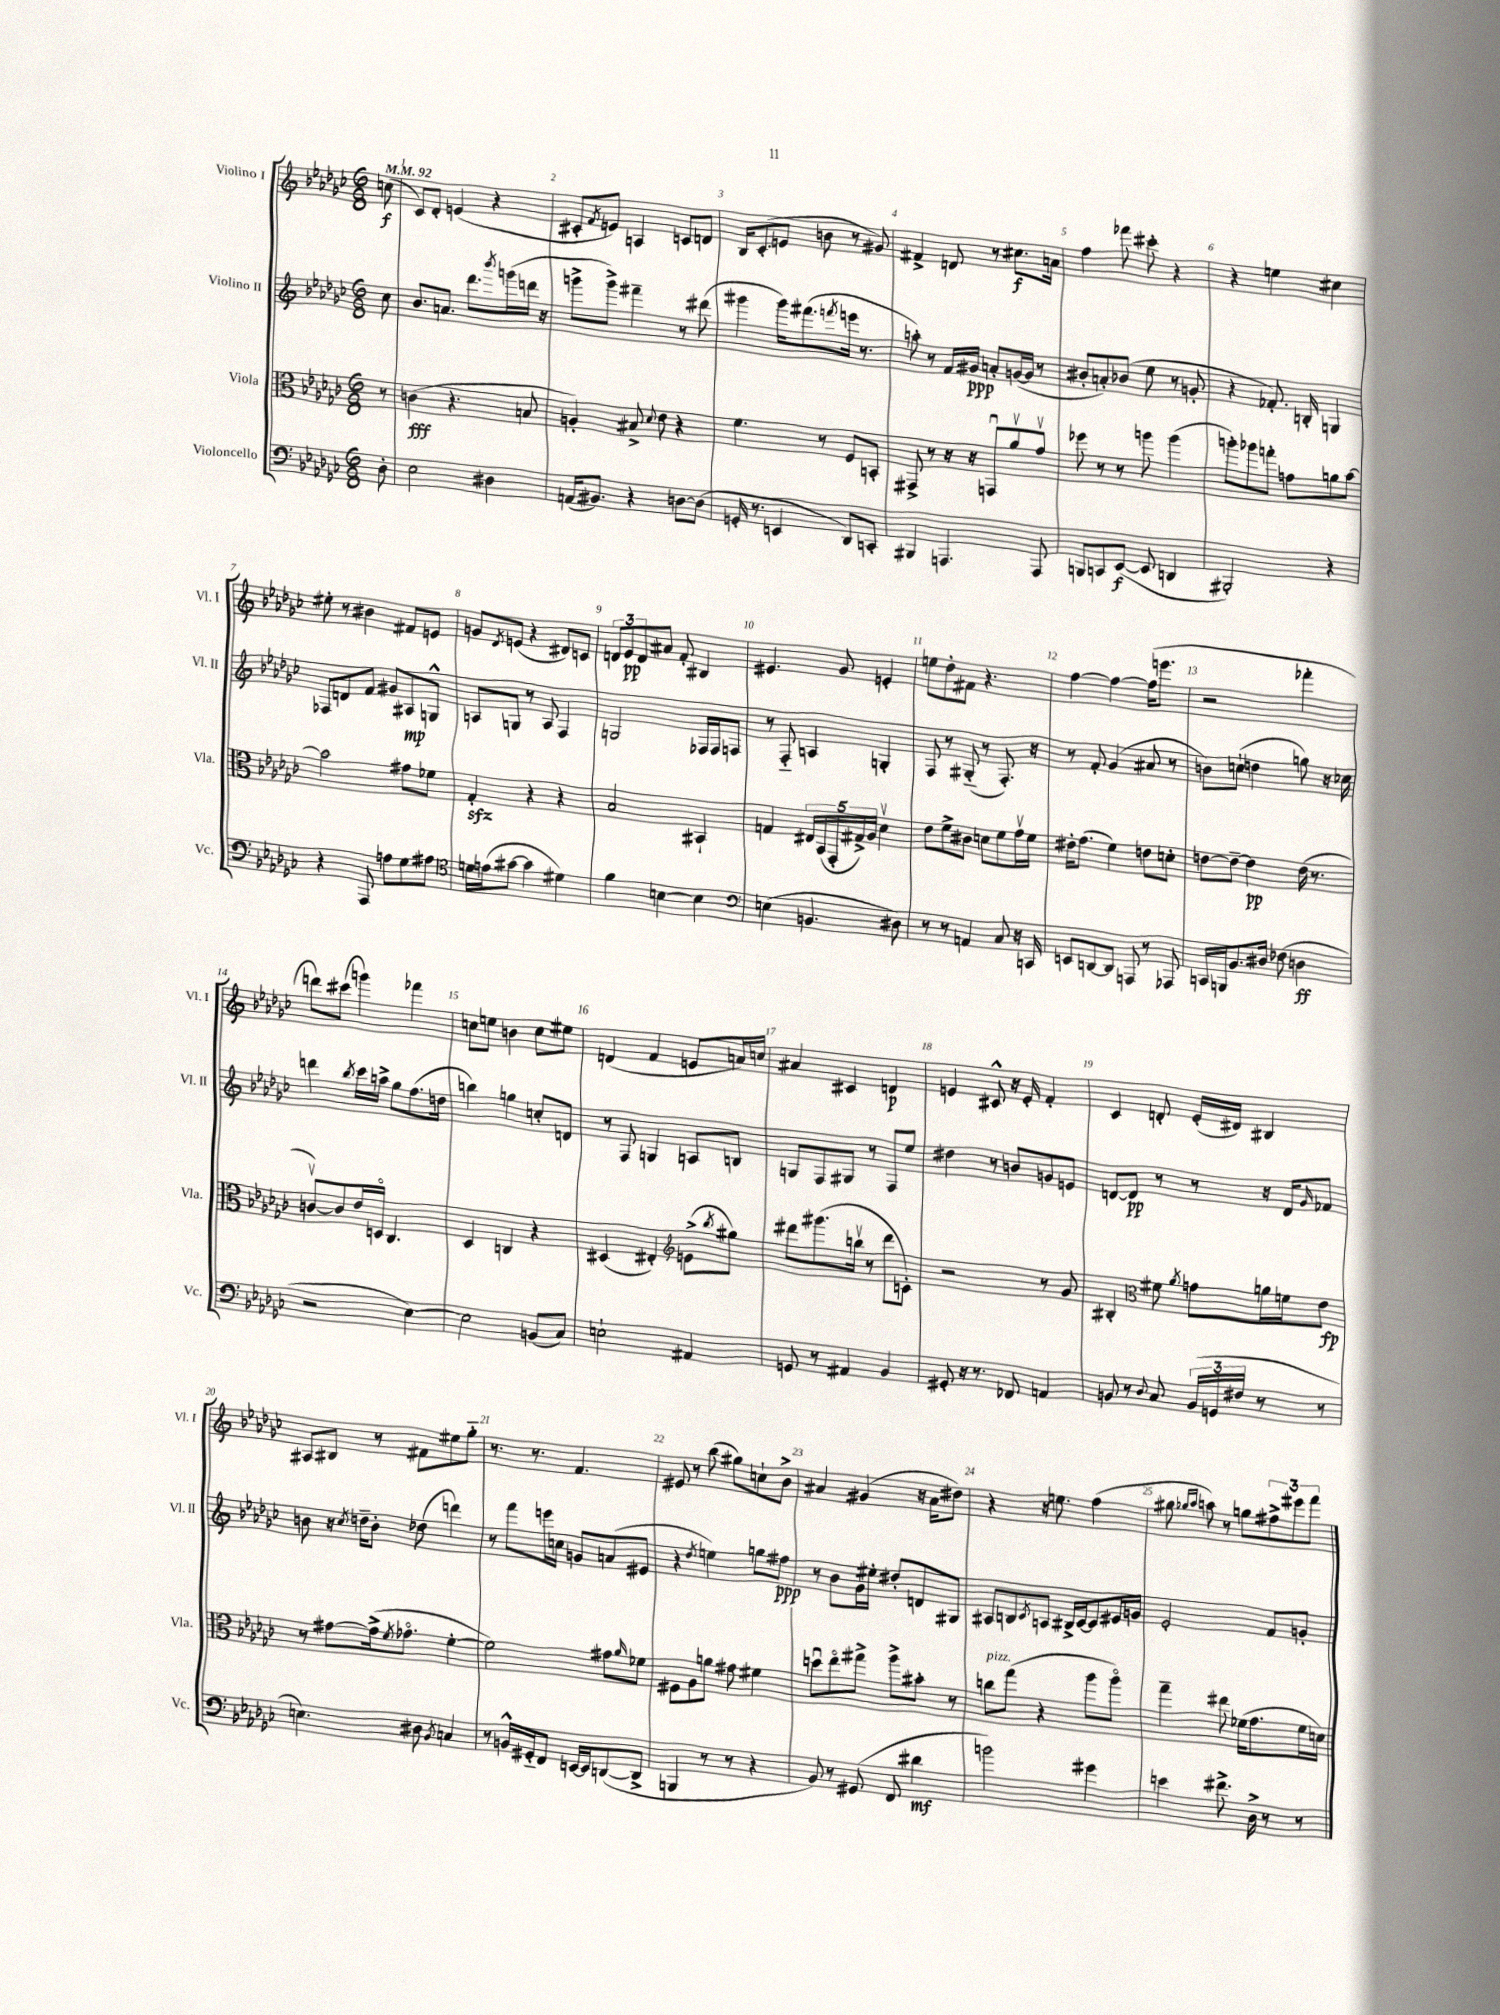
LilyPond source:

<<
\new StaffGroup <<
\new Staff = "s0" \with { instrumentName = "Violino I" shortInstrumentName = "Vl. I" } {
    \clef treble \key ges \major \numericTimeSignature \time 6/8 \partial 8 \tempo 4 = 92
    c''8\f( |
    ces'8) des'8-. e'4( r4 |
    cis'8-. \acciaccatura { f'8 } e'8) a4 c'8 d'8 |
    bes16 ces'8.-.( e'8 b'8 r8 gis'8) |
    fis'4-> d'8 r8 cis''8.\f a'16 |
    f''4 fes'''8 cis'''8-. r4 |
    r4 e''4 cis''4 |
    eis''8-. r8 bis'4 fis'8 e'8 |
    g'8 \acciaccatura { des'8 } e'8( r4 dis'8) c'8 |
    \tuplet 3/2 { d'8 ees'8\pp d'8 } ais'8 f'8-. bis4 |
    eis'4. ges'8 e'4-. |
    e''8 des''8-. fis'8 r4. |
    f''4~ f''4~ f''16( e'''8. |
    r2 fes'''4-. |
    d'''8) cis'''8( g'''4) fes'''4 |
    c''8 e''8 b'4 c''8 eis''8 |
    d'4( f'4 e'8 a'16) c''16 |
    ais'4 cis'4 d'4\p |
    e'4 cis'8-^ r16 e'16-. f'4-. |
    ces'4 d'8-. ees'16-.( dis'16) bis4 |
    ais8 bis8 r8 fis'8 eis''8 ges''8-_ |
    r8. r8. f'4. |
    eis'8 r8 bes''8( gis''8) c''8-! bes'8-> |
    ais'4 gis'4( r16 ais'16 dis''8) |
    r4 r16 e''8. f''4( |
    gis''8 \grace { ges''16 aes''16 } a''8) r8 g''8 \tuplet 3/2 { fis''8-> eis'''8 f'''8 } \bar "|." |
}
\new Staff = "s1" \with { instrumentName = "Violino II" shortInstrumentName = "Vl. II" } {
    \clef treble \key ges \major \numericTimeSignature \time 6/8 \partial 8
    ces''8 |
    bes'8. a'8. des'''8. \acciaccatura { bes'''8 } g'''16( d'''16 r16 |
    g'''8-> g'''8->) fis'''4-- r8 dis'''8( |
    gis'''4 gis'''16) fis'''8.( \acciaccatura { f'''8 } e'''16 r8. |
    a''8-.) r8 f'16 gis'16\ppp a'8-. g'16~( g'16 r8 |
    bis'8-. a'8-.) bes'8( ees''8 r8 g'8-. |
    r4 fes'8.-.) b16-. g4 |
    fes8 d'8 f'8 gis'8 ais8\mp g8-^ |
    a8 g8 r8 a8 f4 |
    g2 fes16 fes16 f8 |
    r8 f8-_ a4 g4-. |
    f8 r8 gis8-_( r8 f8.-.) r16 |
    r8 f'8-. ges'4( ais'8 r8 |
    b'8) c''8-!( d''4 g''8) r16 ces''16 |
    d'''4 \acciaccatura { bes''8 } ces'''16 a''16-> ges''8 f''8.( d''16 |
    b''4) g''4 c''8-. d'8 |
    r8 f8 g4 a8 b8 |
    g8 f8 gis8 r8 f8 ees''8 |
    dis''4 r8 b'8 g'8 e'8 |
    d'8~ d'8\pp r8 r8 r16 d'16 \grace { ges'16 } fes'8 |
    b'8 r16 \acciaccatura { ces''8 } d''16-- b'8-. des''8( d'''4) |
    r8 f'''8 e'''16 c''16 g'8 a'8( eis'8 |
    r4 \acciaccatura { des''8 } e''4) g''8 fis''8\ppp |
    r8 bes'8 ges'16 eis''16-. dis''8-. d'8 gis8 |
    ais8 b8 \acciaccatura { ces'8 } a8 bis16-> ces'16~ ces'8 eis'16 g'16 |
    ees'2-. f'8 g'8-. \bar "|." |
}
\new Staff = "s2" \with { instrumentName = "Viola" shortInstrumentName = "Vla." } {
    \clef alto \key ges \major \numericTimeSignature \time 6/8 \partial 8
    r8 |
    c'4\fff( r4. b8 |
    a4-.) bis8-> \appoggiatura { des'8 } ees'8 r4 |
    f'4. r8 f8 b,8-. |
    gis,8-> r8 r16 r16 g,8\downbow aes'8\upbow ges'8\upbow |
    fes''8 r8 r8 a''8 a''4( |
    a''8-.) aes''8 g''8-. g'8 a'8 bes'8~ |
    bes'2 gis'8 fes'8 |
    ges4-.\sfz r4 r4 |
    bes2 bis,4-! |
    g4 \tuplet 5/4 { eis16 bes,16( ges,16-. gis16->) aes16 } des'4\upbow |
    ees'8 f'8-> cis'8 d'8 f'8 ges'16\upbow f'16 |
    eis'16-. ges'8.( f'4) e'8 d'8-. |
    e'8~ e'8~-- e'4\pp e'16( r8. |
    c'8~\upbow) c'8 ees'16 d16\flageolet ces4. |
    des4 c4 r4 |
    dis4( eis4-.) \clef treble e'8->( \acciaccatura { bes''8 } gis''8) |
    dis'''8 gis'''8.( b''16\upbow r8 dis'''8 c'8-.) |
    r2 r8 ges'8 |
    bis4-. \clef alto fis'8 \acciaccatura { aes'8 } g'8 a'16 f'16 ees'8\fp |
    r8 gis'8~ gis'16->( \acciaccatura { f'8 } ges'8.\flageolet f'4~-. |
    f'2) gis'8 \grace { aes'16 } fes'8 |
    fis8 aes8 a'8 gis'8 fis'4 |
    d''8\downbow ees''8\flageolet gis''8-> aes''8-> bis'8-. r8 |
    c''8^\markup { \italic "pizz." } ges''8( r4 aes''8 aes''8\flageolet) |
    ges''4-- eis''8 fes'16( ges'8. fes'16 d'16) \bar "|." |
}
\new Staff = "s3" \with { instrumentName = "Violoncello" shortInstrumentName = "Vc." } {
    \clef bass \key ges \major \numericTimeSignature \time 6/8 \partial 8
    des8-. |
    ees2 dis4 |
    a,16( bis,8.) r4 d8~ d8( |
    g,16-. r8. e,4 des,8) c,8-. |
    bis,,4 a,,4. a,,8 |
    b,,8 c,8 ees,8~\f( ees,8 d,4 |
    bis,,2-.) r4 |
    r4 aes,,8 a8 ges8 ais8 |
    \clef tenor d'16 e'16( gis'8~ gis'4 dis'4) |
    f'4 b4~ b4 |
    \clef bass e4( b,4. dis8) |
    r8 r8 a,4 ces8 r16 c,16 |
    e,8 d,8~ d,8 a,,8 r8 aes,,8 |
    c,16 b,,16 bes,8. dis16 fes8( d4\ff |
    r2 ees4~) |
    ees2 b,8( ces8) |
    e2-! ais,4 |
    g,8 r8 ais,4 bes,4 |
    gis,8-. r16 r8. fes,8 a,4 |
    b,8 r8 \appoggiatura { des8 } ces8 \tuplet 3/2 { b,16( g,16 fis16 } r8 r8 |
    e4.) dis8 \acciaccatura { bes,8 } c4 |
    r8 b,16-^ gis,16-_ f,8 e,16~ e,16 d,8~( d,8-> |
    b,,4 r8 r8 r4 |
    bes,8) r8 gis,8( f,8 dis'4\mf |
    b'2) gis'4 |
    e'4 fis'8.-> des16-> r8 r8 \bar "|." |
}
>>
>>
\layout { \context { \Score \override BarNumber.break-visibility = ##(#f #t #t) barNumberVisibility = #all-bar-numbers-visible } }
